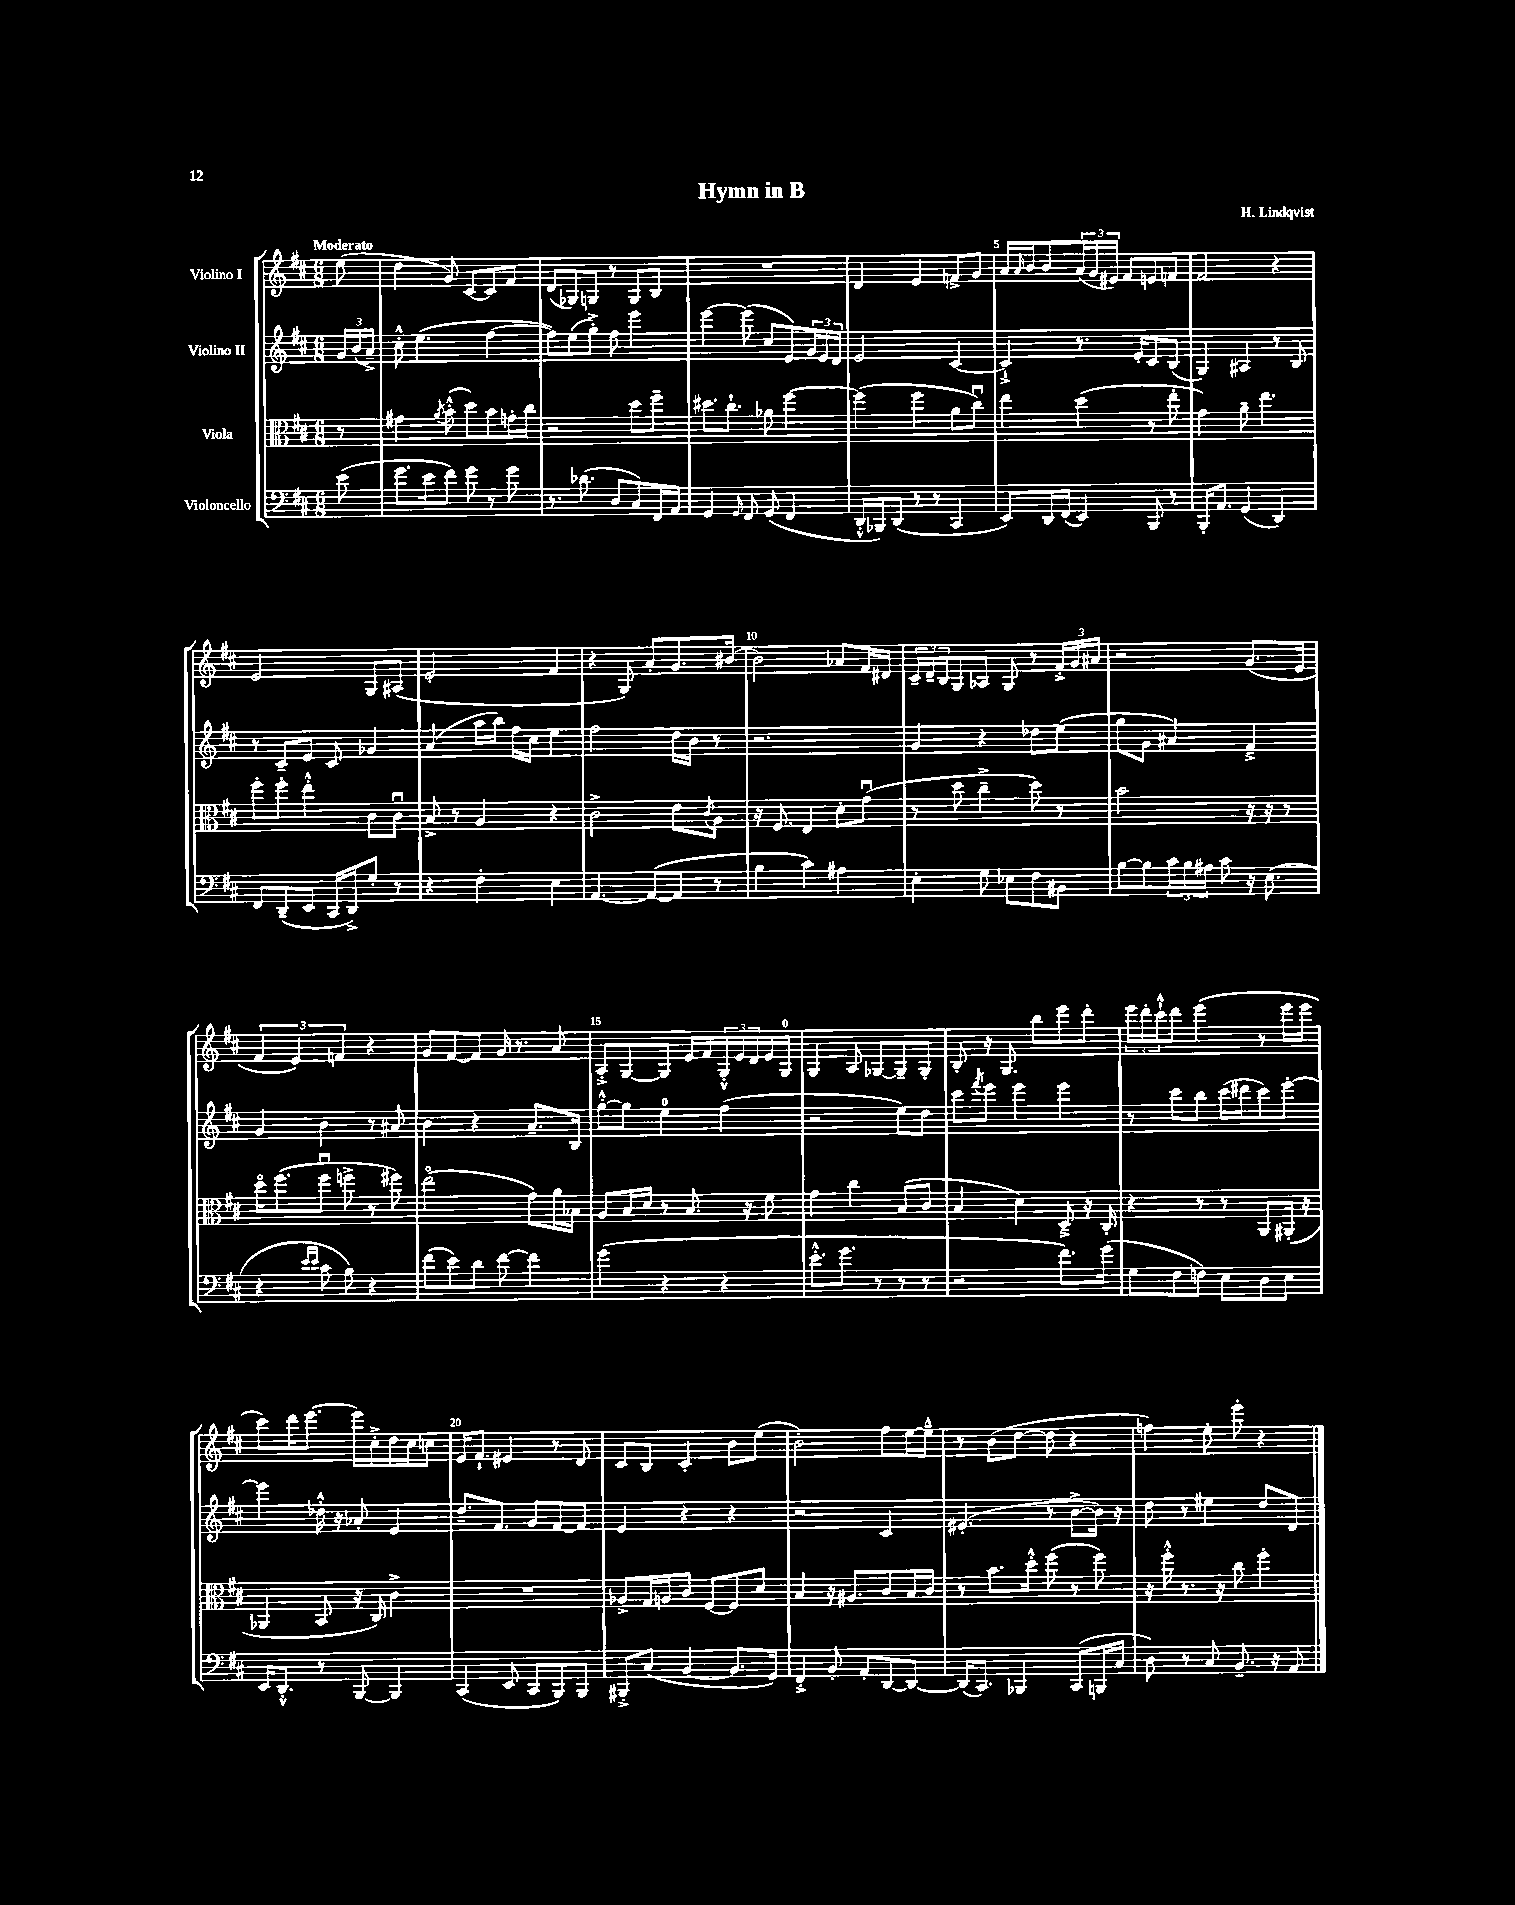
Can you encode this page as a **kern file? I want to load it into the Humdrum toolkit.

**kern	**kern	**kern	**kern
*staff4	*staff3	*staff2	*staff1
*clefF4	*clefC3	*clefG2	*clefG2
*k[f#c#]	*k[f#c#]	*k[f#c#]	*k[f#c#]
*M6/8	*M6/8	*M6/8	*M6/8
(8e\	8r	24g/LL	(8ee\
.	.	(24b/	.
.	.	24a~^/JJ)	.
=	=	=	=
8.g\L	4g#\	8cc#'^^\	4dd\
.	.	(4.ee\	.
16e\k	.	.	.
.	8qa/	.	.
8f#\J)	(8b'^^\	.	8g/)
8g\	8dd\L)	.	[8c#/L
8r	8b\	[4ff#\	8c#/]
8g\	16g'\L	.	8f#/J
.	16cc#\JJ	.	.
=	=	=	=
8.r	2r	8ff#\]L)	(8d/L
.	.	(8ee\	8G-/)
(8.d-\	.	.	.
.	.	8gg'^\J)	8G/J
8D/L	.	8ff#\	8r
8C#/)	8dd\L	4eee\	8G/L
16FF#/L	8ff#~\J	.	8B/J
16AA/JJ	.	.	.
=	=	=	=
4GG/	8.dd#\L	[4eee\	2.r
.	8.cc#`\J	.	.
16qqGG/	.	.	.
8FF#/	.	(8eee\]	.
(8GG/	8a-\	8cc#/L	.
4FF#/	[4ff#\	8e/)	.
.	.	24g/L	.
.	.	24e/	.
.	.	24d/JJ	.
=	=	=	=
16DD'^^/LL	(4ff#\]	2e/	4d/
16BBB-/J)	.	.	.
(8DD/J	.	.	.
8r	4ff#\	.	4e/
8r	.	.	.
4CC#/	8a\L	[4c#/	8f^/L
.	8cc#u\J)	.	8g/J
=	=	=	=
8EE/L)	4ee\	4c#`^/]	16a/LL
.	.	.	16qqa/
.	.	.	16b/J
16DD/L	.	.	8b/
(16FF#/JJ	.	.	.
4EE/)	(4dd\	8.r	(24a/L
.	.	.	24g/
.	.	.	24e#/JJ)
.	.	.	8f#/L
.	.	16e'/LK	.
8BBB/	8r	8c#/	8e/
8r	8ee'\	(8B/J	8f/J
=	=	=	=
16BBB'/LK	4g\)	4G/)	2f#/
8.AA/J	.	.	.
(4GG/	8a~\	4A#/	.
.	4.ee\	.	.
4DD/)	.	8r	4r
.	.	8B/	.
=	=	=	=
8FF#/L	8ff#'\L	8r	2e/
(8DD~/	8ff#'\J	8c#~/L	.
8EE/J	4ee'^^\	8e/J	.
16CC#/LL	.	8c#/	.
16DD^/J)	.	.	.
8G'/J	8c#\L	4g-/	8G/L
8r	8c#u\J	.	(8A#/J
=	=	=	=
4r	8B^/	(4a/	2e'/
.	8r	.	.
4F#'\	4A/	16aa\LL	.
.	.	16bb\JJ)	.
.	.	16ff#\LL	.
.	.	16cc#\JJ	.
4E\	4r	4ee\	4f#/
=	=	=	=
[4.AA/	2c#^\	2ff#\	4r
.	.	.	8G/)
(8AA/_L	.	.	8a'/L
8AA/]J	8e\L	16dd\LL	8.g/
.	.	16b\JJ	.
.	8qc#/	.	.
8r	8A\J	8r	.
.	.	.	(16b#/Jk
=	=	=	=
4B\	16r	2.r	2b\)
.	8.F#/	.	.
4c#\)	4E/	.	.
4A#\	8d'\L	.	8a-/L
.	(8gu\J	.	16f#/L
.	.	.	16d#/JJ
=	=	=	=
4E'\	8r	4g/	24c#~/LL
.	.	.	24d~/
.	.	.	24B/J
.	8dd\	.	8G/
8G\	4cc#~^\	4r	8A-/J
8E-\L	.	.	8G/
8F#\	8dd\)	8dd-\L	8r
8BB#\J	8r	(8ee\J	24f#'^/LL
.	.	.	24g/
.	.	.	24a#/JJ
=	=	=	=
[8B\L	2b\	8gg\L	2r
8B\]	.	8g\J	.
24c#\L	.	4a#/)	.
24B\	.	.	.
24A#\JJ	.	.	.
8c#\	.	.	.
16r	16r	4f#~^/	(8.g/L
(8.E\	16r	.	.
.	8r	.	.
.	.	.	16e/Jk
=	=	=	=
4r	16ddo\LK	4g/	6f#/
.	(8.ff#\	.	.
.	.	.	6e/)
16qqe/LL	.	.	.
16qqe/JJ	.	.	.
8c#\	8ff#u\J	4b\	.
.	.	.	6f/
8B\)	8ff^\	.	.
4r	8r	8r	4r
.	8ff#\)	8a#/	.
=	=	=	=
(8f#\L	(2eeo\	4b\	8g/L
8e\)	.	.	[8f#/
8d\J	.	4r	8f#/]J
[8f#\	.	.	16g/
.	.	.	8.r
4f#\]	8g\L)	8.a~/L	.
.	16a\L	.	8a/
.	16B-\JJ	16B/Jk	.
=	=	=	=
(4g\	8A/L	[8gg'^^\L	8A'^/L
.	16B/L	8gg\]J	[8G/
.	16d/JJ	.	.
4r	8r	4ee\	8G/]J
.	8.B/	.	16e/LL
.	.	.	16f#/
4r	.	(4ff#\	24G'^^/
.	.	.	24e/
.	16r	.	.
.	.	.	24d/
.	8f#\	.	16e/
.	.	.	16G/JJ
=	=	=	=
8.e'^^\L	4g\	2r	4G/
8.g\J	.	.	.
.	4cc#\	.	8A/
8r	.	.	[8G-/L
8r	(8B/L	8ee\L)	8G-~/]
8r	8c#/J	8dd\J	8G-'/J
=	=	=	=
2r	4B/	8ccc#\L	8B'/
.	.	8qfff#/	.
.	.	8eee\J	16r
.	.	.	8.G/
.	4d\)	4eee\	.
.	.	.	8bb\L
8.f#\L)	8D~^/	4eee\	8eee\
.	16r	.	8ddd'\J
(16g\Jk	16C#'/	.	.
=	=	=	=
8G\L	4r	8r	24eee\LL
.	.	.	24ddd'\
.	.	.	24ccc#`^^\J
8F#\	.	8ccc#\L	8ddd\J
8F\J)	8r	8bb\J	(4eee\
8E\L	8r	(16ccc#\LL	.
.	.	16ddd#\J	.
8D\	8AA/L	8ccc#\)	8r
8E\J	(16AA#'/Jk	[8eee'\J	16eee\LL
.	16r	.	16eee\JJ
=	=	=	=
16EE/LK	4AA-/	4eee\]	8ccc#\L)
8.DD'^^/J	.	.	.
.	.	.	16ddd\K
.	.	.	[8.eee\J
8r	8BB/	16dd-'^^\	.
.	.	16r	.
[8BBB/	16r	8a-'/	16eee\]LL
.	16C#/)	.	16cc#'^\
4BBB/]	4c#^\	4e/	16dd\
.	.	.	16cc#\J
.	.	.	8cc\J
=	=	=	=
(4CC#/	2.r	8.dd~/L	16e/LK
.	.	.	8.f#`/J
.	.	8.f#/J	.
8EE/	.	.	4e#/
8CC#/L	.	8g/L	.
8BBB/)	.	[8f#/	8r
8BBB/J	.	8f#/]J	8d/
=	=	=	=
8BBB#'^/L	8A-^/L	4e/	8c#/L
(8C#/J	16G/L	.	8B/J
.	16A/J	.	.
[4BB/	8c#/J	4r	4c#'/
.	[8F#/L	.	.
8.BB/]L	8F#/]	4r	8b\L
.	8d/J	.	(8ee\J
16GG/Jk)	.	.	.
=	=	=	=
4FF#'^/	4B/	2r	2b'\)
8BB'/	16r	.	.
.	8.A#/L	.	.
8AA'/L	.	.	.
[8DD/	8c#/	4c#/	8ff#\L
8DD/_J	16B/L	.	[16ee\L
.	16c#/JJ	.	16ee~^^\]JJ
=	=	=	=
(16DD/]LK	8r	(4.e#'/	8r
8.CC#/J)	.	.	.
.	8.b\L	.	(8b\L
4BBB-/	.	.	[8dd\J
.	16dd'^^\Jk	.	.
.	(8ff#\	8r	8dd\]
(8CC#/L	8r	[8b^\L	4r
16BBB/L	8ff#\)	16b\]Jk)	.
16C#/JJ	.	16r	.
=	=	=	=
8D\)	16r	8dd\	4ff\)
.	16ff#'^^\	.	.
8r	8.r	8r	.
8C#/	.	4ee#\	8ee'\
.	16r	.	.
8.BB~/	8cc#\	.	8eee'\
.	4ff#'\	8dd/L	4r
16r	.	.	.
8AA/	.	8d/J	.
==	==	==	==
*-	*-	*-	*-
